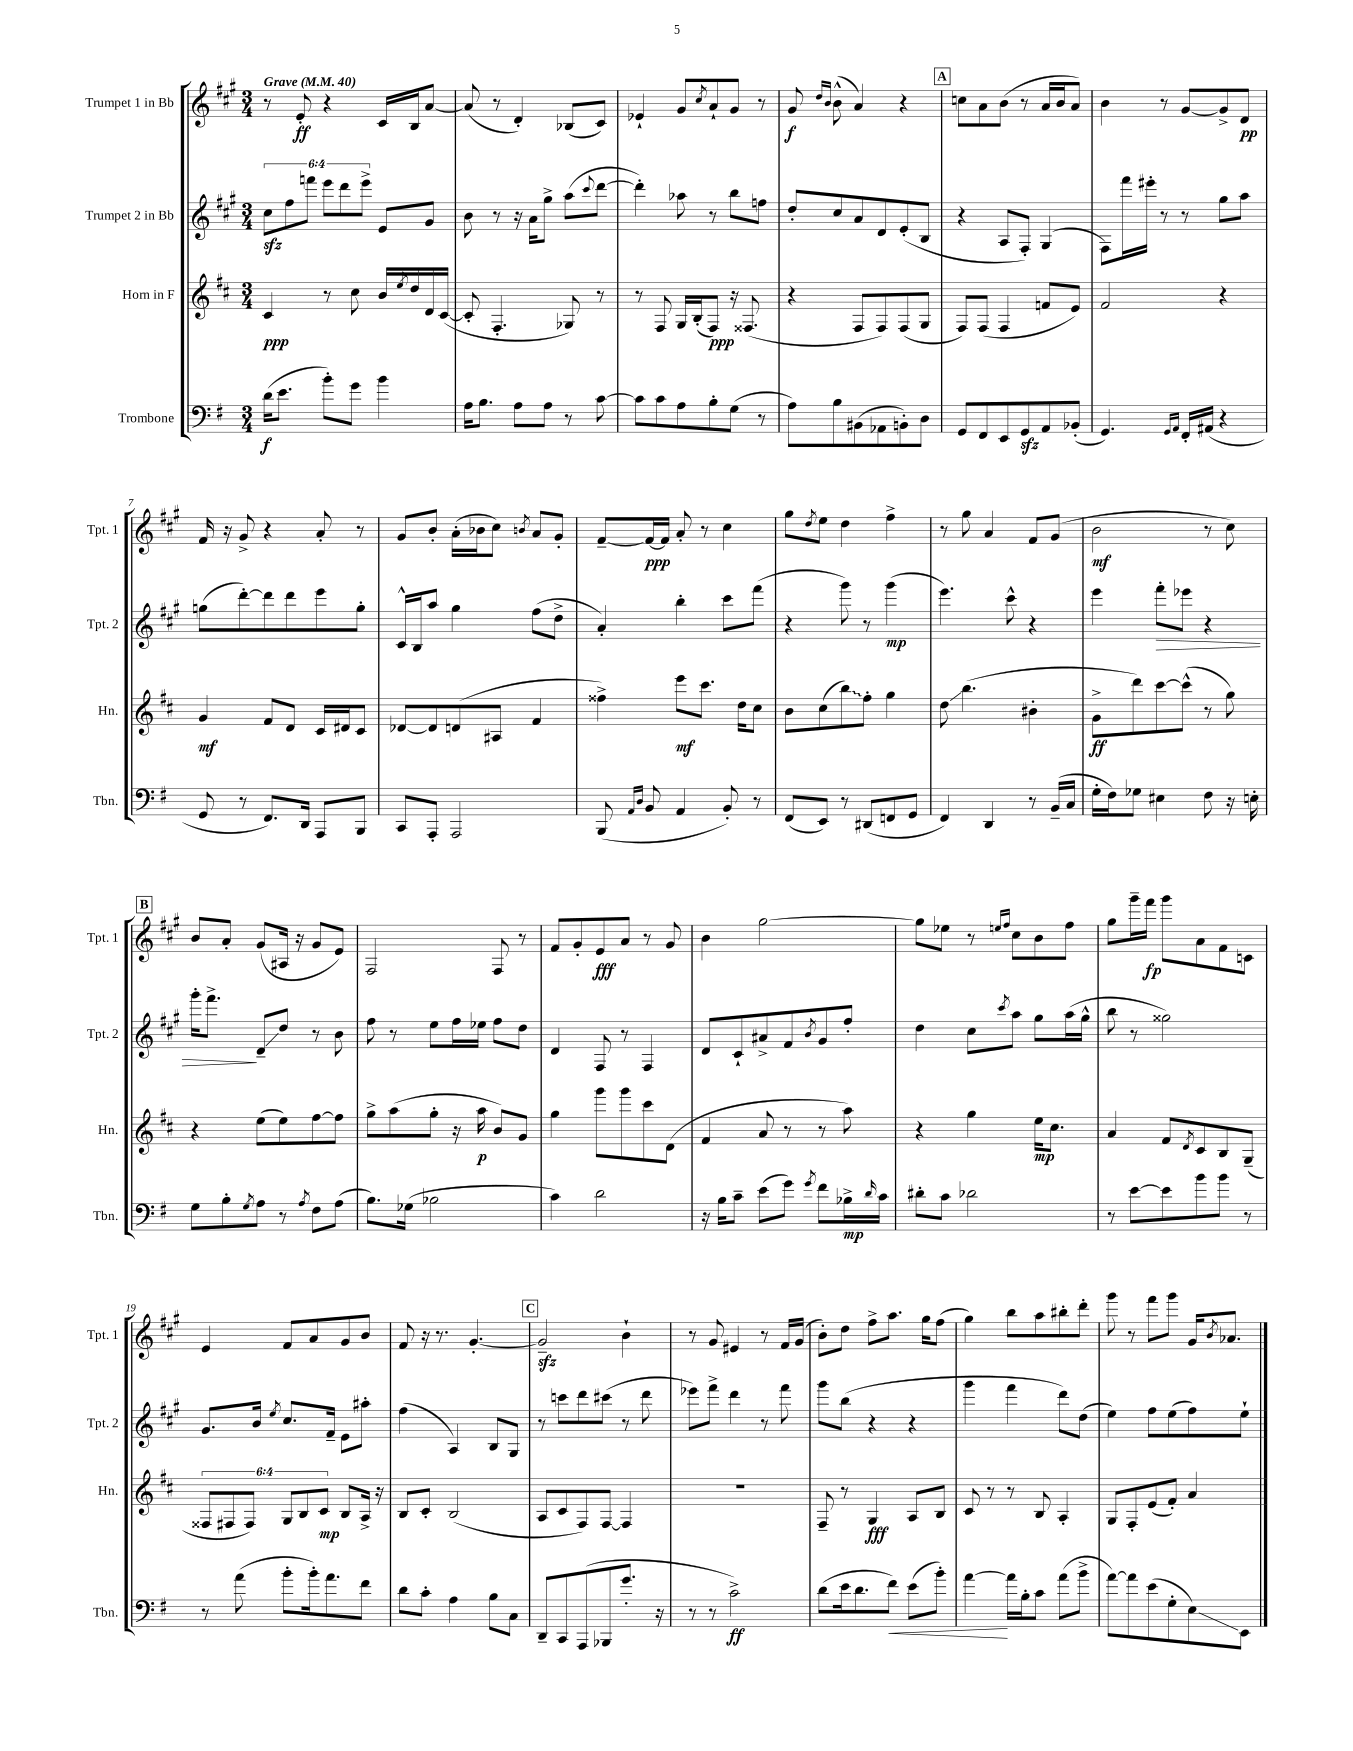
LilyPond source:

<<
\new StaffGroup <<
\new Staff = "s0" \with { instrumentName = "Trumpet 1 in Bb" shortInstrumentName = "Tpt. 1" } {
    \clef treble \key a \major \numericTimeSignature \time 3/4 \tempo "Grave" 4 = 40
    r8 e'8-.\ff r4 cis'16 b16 a'8~ |
    a'8( r8 d'4-.) bes8( cis'8) |
    ees'4-! gis'8 \acciaccatura { cis''8 } a'8-! gis'8 r8 |
    gis'8\f \grace { d''16 b'16 } b'8-^( a'4) r4 |
    \mark \markup { \box "A" } c''8 a'8 b'8( r8 a'16 b'16 a'8) |
    b'4 r8 gis'8~ gis'8-> d'8\pp |
    fis'16 r16 gis'8-> r4 a'8-. r8 |
    gis'8 b'8-. a'16-.( bes'16 cis''8) \acciaccatura { b'8 } a'8 gis'8-. |
    fis'8~-- fis'16~\ppp fis'16 a'8-. r8 cis''4 |
    gis''8 \acciaccatura { d''8 } e''8 d''4 fis''4-> |
    r8 gis''8 a'4 fis'8 gis'8( |
    b'2\mf r8 cis''8) |
    \mark \markup { \box "B" } b'8 a'8-. gis'8( ais16 r16 gis'8 e'8) |
    fis2 fis8 r8 |
    fis'8 gis'8-. e'8\fff a'8 r8 gis'8 |
    b'4 gis''2~ |
    gis''8 ees''8 r8 \grace { e''16 fis''16 } cis''8 b'8 fis''8 |
    gis''8 gis'''16-- fis'''16\fp gis'''8 a'8 fis'8 c'8 |
    e'4 fis'8 a'8 gis'8 b'8 |
    fis'8 r16 r8. gis'4.~-. |
    \mark \markup { \box "C" } gis'2--\sfz b'4-! |
    r8 gis'8 eis'4 r8 fis'16 gis'16( |
    b'8-.) d''8 fis''8-> a''8. gis''16 fis''8( |
    gis''4) b''8 a''8 bis''8-. d'''8-. |
    gis'''8 r8 fis'''8 gis'''8 gis'16 \acciaccatura { b'8 } aes'8. \bar "|." |
}
\new Staff = "s1" \with { instrumentName = "Trumpet 2 in Bb" shortInstrumentName = "Tpt. 2" } {
    \clef treble \key a \major \numericTimeSignature \time 3/4 \override Staff.TupletNumber.text = #tuplet-number::calc-fraction-text
    \tuplet 6/4 { cis''8\sfz fis''8 f'''8 e'''8 d'''8 e'''8-> } e'8 gis'8 |
    b'8 r8 r16 a'16 gis''8-> a''8( \appoggiatura { cis'''8 } d'''8~ |
    d'''4-.) aes''8 r8 b''8 f''8 |
    d''8-. cis''8 a'8 d'8 e'8-.( b8 |
    \mark \markup { \box "A" } r4 a8 fis8-.) gis4( |
    fis8) fis'''16 eis'''16-. r8 r8 gis''8 a''8 |
    g''8( d'''8~-.) d'''8 d'''8 e'''8 g''8-. |
    cis'16-^ b16 a''8 gis''4 fis''8( d''8-> |
    a'4-.) b''4-. cis'''8 fis'''8( |
    r4 gis'''8) r8 gis'''4\mp( |
    e'''4.) cis'''8-^ r4 |
    e'''4 fis'''8-.\> ees'''8 r4 |
    \mark \markup { \box "B" } gis'''16-. fis'''8.->\! d'8--\glissando d''8 r8 b'8 |
    fis''8 r8 e''8 fis''16 ees''16 fis''8 d''8 |
    d'4 fis8 r8 fis4 |
    d'8 cis'8-! ais'8-> fis'8 \acciaccatura { b'8 } gis'8 fis''8-. |
    d''4 cis''8 \acciaccatura { cis'''8 } a''8 gis''8 a''16( gis''16-^ |
    b''8 r8 gisis''2) |
    gis'8. b'16 \acciaccatura { e''8 } cis''8. fis'16-- e'8 ais''8-. |
    fis''4( a4) b8 gis8 |
    \mark \markup { \box "C" } r8 c'''8 d'''8 cis'''8( r8 d'''8 |
    ees'''8) fis'''8-> d'''4 r8 fis'''8 |
    gis'''8 b''8( r4 r4 |
    gis'''4 fis'''4 d'''8) d''8( |
    e''4) fis''8 e''8( fis''8) e''8-! \bar "|." |
}
\new Staff = "s2" \with { instrumentName = "Horn in F" shortInstrumentName = "Hn." } {
    \clef treble \key d \major \numericTimeSignature \time 3/4 \override Staff.TupletNumber.text = #tuplet-number::calc-fraction-text
    cis'4\ppp r8 cis''8 b'16 \acciaccatura { e''8 } d''16 d'16 cis'16~( |
    cis'8-. fis4.-. ges8) r8 |
    r8 fis8 g16 b16-.( fis8\ppp) r16 fisis8.( |
    r4 fis8 fis8) fis8( g8 |
    \mark \markup { \box "A" } fis8) fis8( fis4 f'8 e'8) |
    fis'2 r4 |
    g'4\mf fis'8 d'8 cis'16 dis'16 cis'8 |
    des'8~ des'8 d'8( ais8 fis'4 |
    fisis''4->) e'''8\mf cis'''8. d''16 cis''8 |
    b'8 cis''8( \once \override Glissando.style = #'zigzag b''8\glissando) fis''8-. g''4 |
    d''8\glissando b''4.( bis'4-. |
    g'8->\ff d'''8) cis'''8~ cis'''8-^( r8 g''8) |
    \mark \markup { \box "B" } r4 e''8( e''8) fis''8~ fis''8 |
    g''8-> a''8( g''8-. r16 a''16\p b'8) g'8 |
    g''4 g'''8 g'''8 cis'''8 d'8( |
    fis'4 a'8 r8 r8 a''8) |
    r4 g''4 e''16\mp cis''8. |
    a'4 fis'8 \acciaccatura { d'8 } cis'8 b8 g8--( |
    \tuplet 6/4 { fisis8 fis8 fis8) g8 b8 cis'8\mp } b8 a16-> r16 |
    b8 cis'8-. b2( |
    \mark \markup { \box "C" } a8 cis'8 fis8) fis8~ fis4 |
    R2. |
    fis8-- r8 g4\fff a8 b8 |
    cis'8 r8 r8 b8 a4-. |
    g8 fis8-. e'8( fis'8-.) a'4 \bar "|." |
}
\new Staff = "s3" \with { instrumentName = "Trombone" shortInstrumentName = "Tbn." } {
    \clef bass \key g \major \numericTimeSignature \time 3/4
    d'16\f( e'8. b'8-.) g'8 b'4 |
    a16 b8. a8 a8 r8 c'8~ |
    c'8 c'8 a8 b8-. g8( r8 |
    a8) b8 bis,8( aes,8 b,8-.) d8 |
    \mark \markup { \box "A" } g,8 fis,8 e,8 g,8\sfz a,8 bes,8-.( |
    g,4.) \grace { g,16 a,16 } fis,16-. ais,16( r4 |
    g,8 r8 fis,8.) d,16 a,,8 b,,8 |
    c,8 a,,8-. a,,2 |
    b,,8( \grace { a,16 d16 } b,8 a,4 b,8-.) r8 |
    fis,8( e,8) r8 dis,8( f,8 g,8 |
    fis,4) d,4 r8 b,16--( c16 |
    g16-. fis16) ges8 eis4 fis8 r16 e16-. |
    \mark \markup { \box "B" } g8 b8-. \acciaccatura { g8 } a8 r8 \acciaccatura { a8 } fis8 a8( |
    b8.) ges16( bes2 |
    c'4) d'2 |
    r16 b16 c'8-- e'8( g'8) \acciaccatura { g'8 } fis'8 bes16->\mp \grace { d'16 } c'16 |
    dis'8-. c'8 des'2 |
    r8 e'8~ e'8 b'8 b'8 r8 |
    r8 a'8( b'8-. b'16-.) a'8. fis'8 |
    d'8 c'8-. a4 b8 c8 |
    \mark \markup { \box "C" } d,8-- c,8 a,,8( bes,,8 g'8.-. r16 |
    r8 r8 c'2->\ff) |
    d'8( e'16 d'8. fis'8\<) e'8( b'8-.) |
    a'4~\! a'16 b16-. c'8 a'8( b'8-> |
    a'8~) a'8 e'8( g8-. e8\glissando) e,8 \bar "|." |
}
>>
>>
